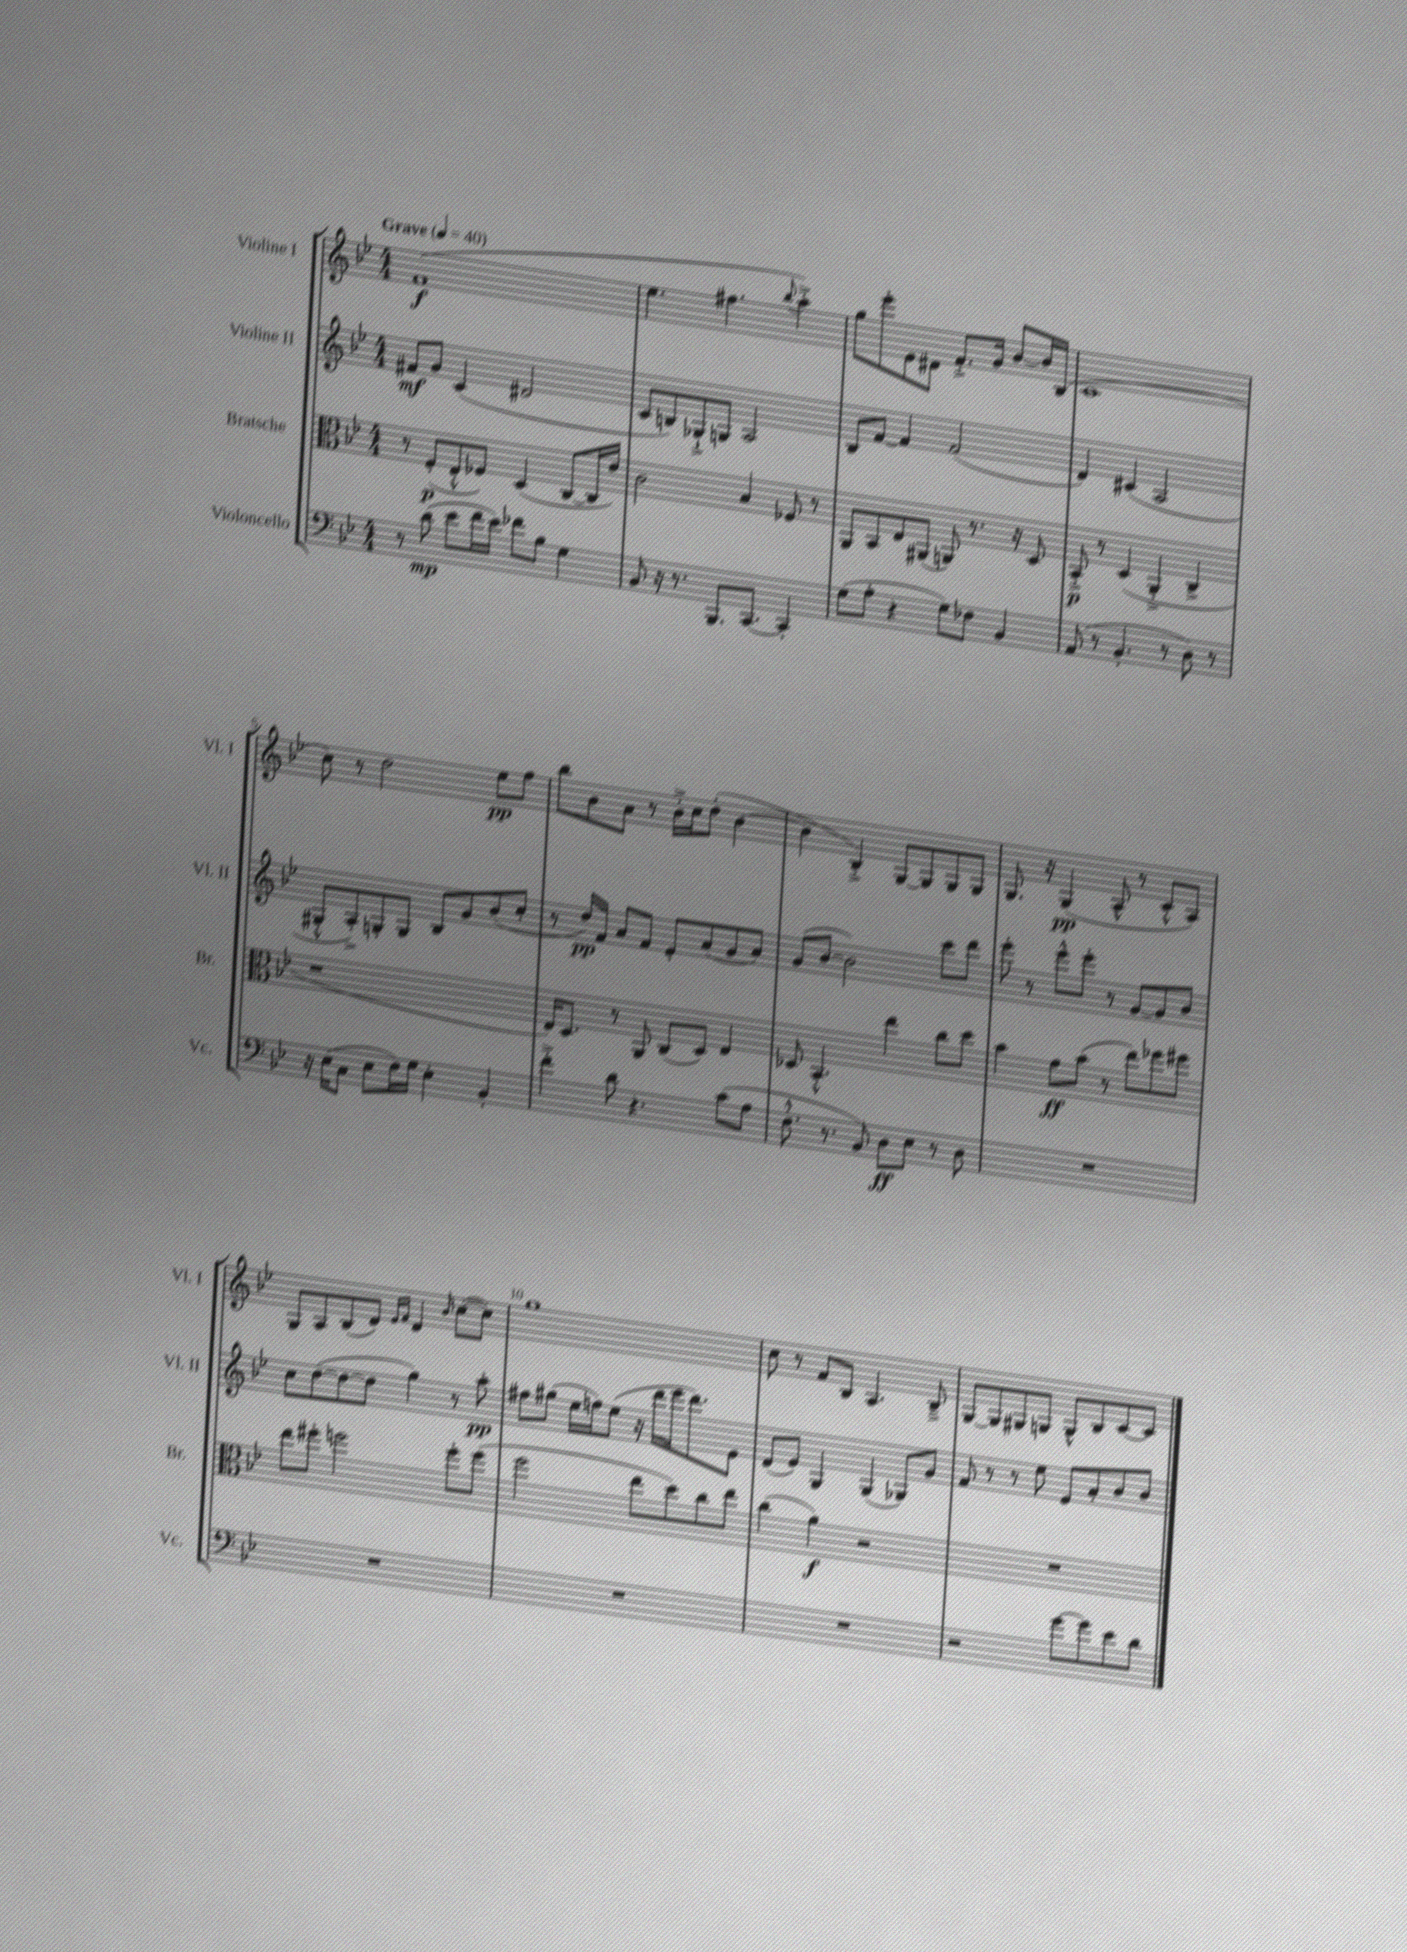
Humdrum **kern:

**kern	**dynam	**kern	**dynam	**kern	**dynam	**kern	**dynam
*part4	*part4	*part3	*part3	*part2	*part2	*part1	*part1
*staff4	*staff4	*staff3	*staff3	*staff2	*staff2	*staff1	*staff1
*I"Violoncello	*	*I"Bratsche	*	*I"Violine II	*	*I"Violine I	*
*I'Vc.	*	*I'Br.	*	*I'Vl. II	*	*I'Vl. I	*
*clefF4	*	*clefC3	*	*clefG2	*	*clefG2	*
*k[b-e-]	*	*k[b-e-]	*	*k[b-e-]	*	*k[b-e-]	*
*M4/4	*	*M4/4	*	*M4/4	*	*M4/4	*
*MM40	*	*MM40	*	*MM40	*	*MM40	*
=1	=1	=1	=1	=1	=1	=1	=1
!	!	!	!	!	!	!LO:TX:a:B:t=Grave	!
8r	.	8r	.	8f#X/L	mf	(1f	f
(8d\	mp	(8F'/L	p	8g/J	.	.	.
8e-\L	.	8E-'^^/	.	(4c/	.	.	.
16f\L	.	8F-X/J)	.	.	.	.	.
16e-\JJ)	.	.	.	.	.	.	.
8f-X\L	.	(4D/	.	2d#X/	.	.	.
8B-\J	.	.	.	.	.	.	.
4G\	.	[8C/L	.	.	.	.	.
.	.	16C/L]	.	.	.	.	.
.	.	16e-/JJ)	.	.	.	.	.
=2	=2	=2	=2	=2	=2	=2	=2
8BB-/	.	2c\	.	8c/L	.	4.ee-\	.
16r	.	.	.	8Bn/)	.	.	.
8.r	.	.	.	.	.	.	.
.	.	.	.	8G-X`^/	.	.	.
8.BBB-/L	.	.	.	8Gn/J	.	4.ff#X\	.
.	.	4B-/	.	2A/	.	.	.
[8.CC/J	.	.	.	.	.	.	.
.	.	.	.	.	.	8qqbb-/	.
4CC'/]	.	8F-X/	.	.	.	4aa'^\)	.
.	.	8r	.	.	.	.	.
=3	=3	=3	=3	=3	=3	=3	=3
(8G\L	.	8AA/L	.	8B-/L	.	8gg\L	.
8A'\J	.	8BB-/	.	[8f/J	.	8eee-'\	.
4r	.	8E-/	.	4f/]	.	8e-\	.
.	.	(8AA#X/J	.	.	.	8d#X\J	.
8G\L)	.	8AAn/)	.	(2f/	.	8.f'^/L	.
8F-X\J	.	8.r	.	.	.	.	.
.	.	.	.	.	.	16g/Jk	.
4BB-/	.	.	.	.	.	[8b-/L	.
.	.	16r	.	.	.	.	.
.	.	8D/	.	.	.	16b-/L]	.
.	.	.	.	.	.	(16B-/JJ	.
=4	=4	=4	=4	=4	=4	=4	=4
(8AA/	.	8BB-'^/	p	4d/)	.	1c	.
8r	.	8r	.	.	.	.	.
4.BB-'/	.	(4D/	.	(4c#X/	.	.	.
.	.	4AA'^/	.	2A/	.	.	.
8r	.	.	.	.	.	.	.
8D\)	.	4C^/	.	.	.	.	.
8r	.	.	.	.	.	.	.
!!LO:LB:g=z
=5	=5	=5	=5	=5	=5	=5	=5
16r	.	1r	.	8G#X'^^/L	.	8cc\)	.
(16E-\KL	.	.	.	.	.	.	.
8C\J	.	.	.	8A'^/)	.	8r	.
8E-\L	.	.	.	8Gn'/	.	2dd\	.
16F\L)	.	.	.	8G/J	.	.	.
16G\JJ	.	.	.	.	.	.	.
4E-'\	.	.	.	8B-/L	.	.	.
.	.	.	.	8g/	.	.	.
4BB-'/	.	.	.	(8b-/	.	8ee-\L	pp
.	.	.	.	8cc'/J	.	8ff\J	.
=6	=6	=6	=6	=6	=6	=6	=6
4f'^\	.	16E-/KL)	.	8r	.	8bb-\L	.
.	.	8.D/J	.	.	.	.	.
.	.	.	.	16dd/LL)	pp	8b-\	.
.	.	.	.	16f/JJ	.	.	.
8d\	.	8r	.	8a/L	.	8a\J	.
4.r	.	8AA/	.	8f/J	.	8r	.
.	.	(8C/L	.	8e-'/L	.	16b-'^\LL	.
.	.	.	.	.	.	16cc\J	.
.	.	8D/J)	.	(8a/	.	(8dd'\J	.
(8c\L	.	4E-/	.	8g/	.	[4b-\	.
8A\J	.	.	.	8a/J)	.	.	.
=7	=7	=7	=7	=7	=7	=7	=7
8.F'^^\	.	8D-X/	.	(8g/L	.	4b-\]	.
.	.	4.BB-'^^/	.	[8b-/J	.	.	.
8.r	.	.	.	.	.	.	.
.	.	.	.	2b-\])	.	4B-'^/)	.
8BB-/)	.	.	.	.	.	.	.
8D\L	ff	4ee-\	.	.	.	[8G/L	.
8E-\J	.	.	.	.	.	8G/]	.
8r	.	8cc\L	.	8ccc\L	.	8G/	.
8D\	.	8dd\J	.	8ddd\J	.	8G/J	.
=8	=8	=8	=8	=8	=8	=8	=8
1r	.	4b-\	.	8eee-'\	.	8.G/	.
.	.	.	.	8r	.	.	.
.	.	.	.	.	.	16r	.
.	.	8g\L	ff	8eee-^^\L	.	(4G/	pp
.	.	(8b-\J	.	8eee-'\J	.	.	.
.	.	8r	.	8r	.	8A^^/	.
.	.	8ee-\L)	.	[8g/L	.	8r	.
.	.	8ff-X\	.	8g/]	.	8c'^^/L	.
.	.	8ff#X\J	.	8b-/J	.	8A/J)	.
!!LO:LB:g=z
=9	=9	=9	=9	=9	=9	=9	=9
1r	.	8ee-\L	.	8cc\L	.	8G/L	.
.	.	8ff#X'\J	.	([8dd\	.	8A/	.
.	.	2ffn\	.	8dd\_	.	(8B-/	.
.	.	.	.	8dd\J]	.	8d/J)	.
.	.	.	.	.	.	16qqe-/LL	.
.	.	.	.	.	.	16qqf/JJ	.
.	.	.	.	4gg\)	.	4d/	.
.	.	.	.	.	.	16qqb-/	.
.	.	8ff'\L	.	8r	.	([8cc\L	.
.	.	(8ff\J	.	8aa'\	pp	8cc\J])	.
=10	=10	=10	=10	=10	=10	=10	=10
1r	.	2ff\	.	8ff#X\L	.	1gg	.
.	.	.	.	(8gg#X\J	.	.	.
.	.	.	.	16ee-\LL	.	.	.
.	.	.	.	16ffn\J)	.	.	.
.	.	.	.	(8ee-\J	.	.	.
.	.	8ee-\L	.	16r	.	.	.
.	.	.	.	16ddd\LL	.	.	.
.	.	8dd\)	.	16eee-\J	.	.	.
.	.	.	.	8.ddd\)	.	.	.
.	.	8cc\	.	.	.	.	.
.	.	8ee-\J	.	8e-\J	.	.	.
=11	=11	=11	=11	=11	=11	=11	=11
1r	.	(4cc\	.	(8d/L	.	8cc\	.
.	.	.	.	8e-/J)	.	8r	.
.	.	4a\)	f	4G/	.	8f/L	.
.	.	.	.	.	.	8B-/J	.
.	.	2r	.	(4G/	.	4.A/	.
.	.	.	.	8G-X/L)	.	.	.
.	.	.	.	8g/J	.	8B-~^/	.
=12	=12	=12	=12	=12	=12	=12	=12
2r	.	1r	.	8f/	.	[8G/L	.
.	.	.	.	8r	.	8G/]	.
.	.	.	.	8r	.	8G#X/	.
.	.	.	.	8ee-\	.	8Gn/J	.
[8g\L	.	.	.	8e-/L	.	8G^^/L	.
8g\]	.	.	.	8a'/	.	8B-/	.
8e-\	.	.	.	8b-/	.	[8c/	.
8d\J	.	.	.	8b-/J	.	8c/J]	.
==	==	==	==	==	==	==	==
*-	*-	*-	*-	*-	*-	*-	*-
